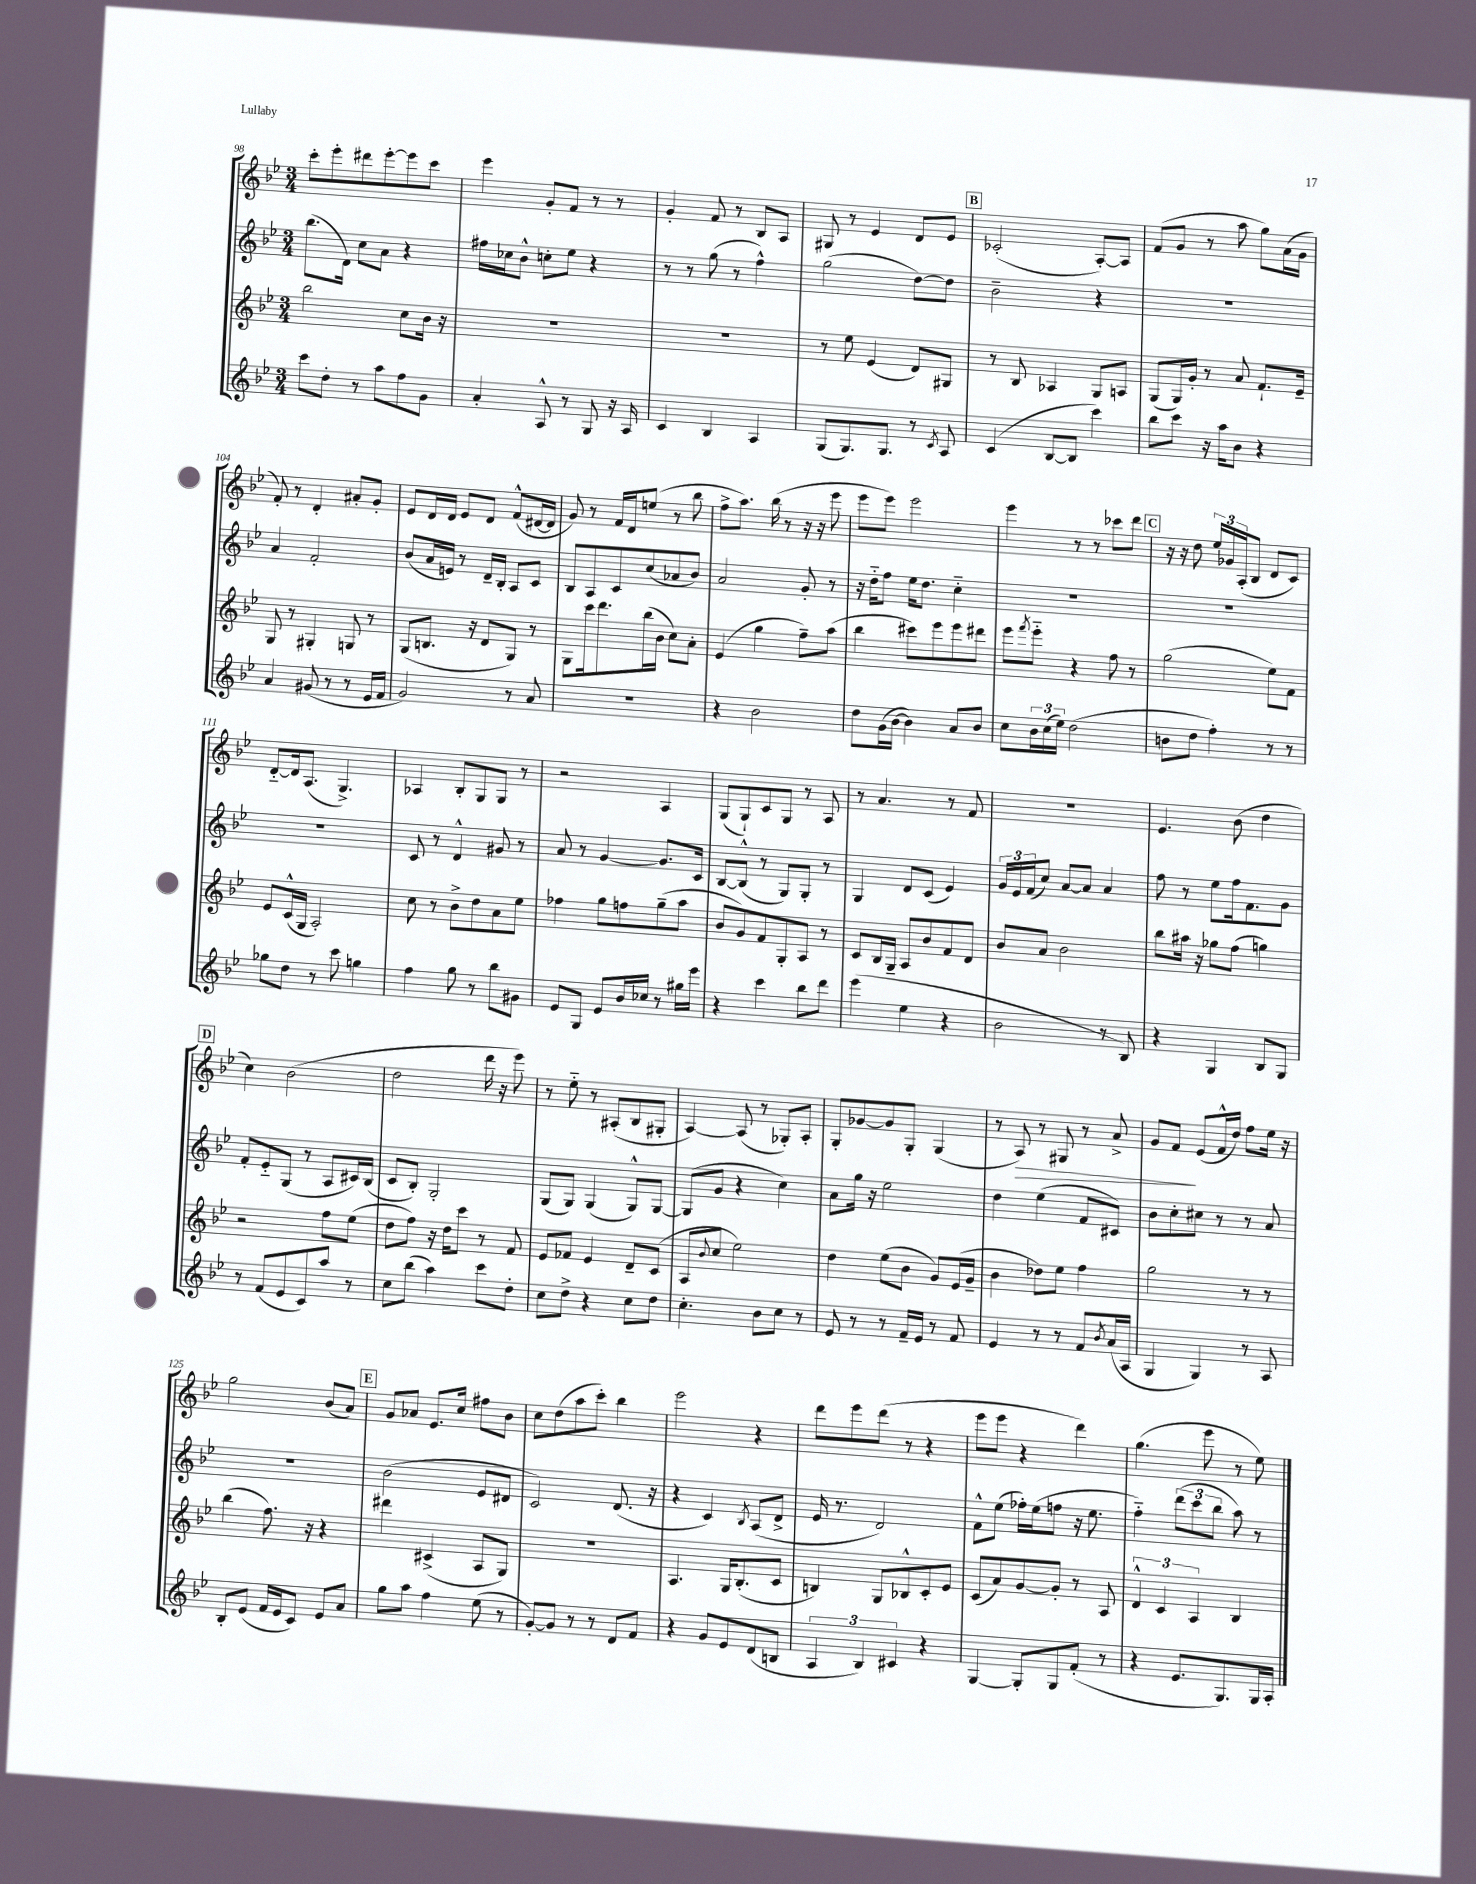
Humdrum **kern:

**kern	**kern	**kern	**kern
*staff4	*staff3	*staff2	*staff1
*clefG2	*clefG2	*clefG2	*clefG2
*k[b-e-]	*k[b-e-]	*k[b-e-]	*k[b-e-]
*M3/4	*M3/4	*M3/4	*M3/4
8ccc\L	2bb-\	(8.bb-\L	8ccc'\L
8dd'\J	.	.	8eee-'\
.	.	16d\Jk)	.
8r	.	8cc\L	8ddd#\
8aa\L	.	8a\J	[8eee-'\
8ff\	8cc\L	4r	8eee-\]
8g\J	16b-\Jk	.	8ccc\J
.	16r	.	.
=	=	=	=
4a'/	2.r	16ff#\LL	4eee-\
.	.	16cc-\J	.
.	.	8b-^^\J	.
8A^^/	.	8cc'\L	8g'/L
8r	.	8ee-\J	8f/J
8G/	.	4r	8r
16r	.	.	8r
16A/	.	.	.
=	=	=	=
4c/	2.r	8r	4g'/
.	.	8r	.
4B-/	.	(8gg\	8f/
.	.	8r	8r
4A/	.	4ff^^\)	8B-/L
.	.	.	8A/J
=	=	=	=
(8G/L	8r	(2gg\	8G#/
8.G/)	8ee-\	.	8r
.	(4e-/	.	4e-/
8.G/J	.	.	.
8r	8d/L)	[8dd\L)	8d/L
8qc/	.	.	.
8A/	8G#/J	8dd\]J	8e-/J
=	=	=	=
(4c/	8r	2b-~\	(2c-'/
.	8B-/	.	.
[8B-/L	4A-/	.	.
8B-/]J	.	.	.
4ccc\)	8G/L	4r	[8A'/L)
.	8A/J	.	8A/]J
=	=	=	=
8bb-\L	(8G/L	2.r	(8f/L
8ccc\J	16G/L)	.	8g/J
.	16g'/JJ	.	.
16r	8r	.	8r
16aa\LK	.	.	.
8b-\J	8a/	.	8aa\
4r	8.f`/L	.	8gg\L)
.	.	.	(16a\L
.	16e-~/Jk	.	16g\JJ
=	=	=	=
4a/	8G/	4a/	8f'/)
.	8r	.	8r
(8g#/	4G#'/	2f'/	4d'/
8r	.	.	.
8r	8G/	.	8a#'/L
16e-/LL	8r	.	8g'/J
16f/JJ	.	.	.
=	=	=	=
2g/)	(8G/L	(8b-/L	8e-/L
.	8.B/J	16a/L	16d/L
.	.	16e/JJ)	16d/JJ
.	.	8r	8e-/L
.	16r	.	.
.	8d/L	16d~/LL	8d/J
.	.	16B-'/JJ	.
8r	8G/J)	8A/L	(8f^^/L
8a/	8r	8c/J	[16d#/L
.	.	.	16d#/]JJ
=	=	=	=
2.r	8G\L	8B-/L	8g/)
.	16ccc\k	8A/	8r
.	8.ddd\	.	.
.	.	8c/	16f/LL
.	.	.	16d/J
.	(16bb-\L	(8cc/	(8ee/J
.	16b-\JJ	.	.
.	8cc\L)	8a-/	8r
.	8a'\J	8b-/J)	8bb-\
=	=	=	=
4r	(4e-/	2a/	8ff^\L
.	.	.	8.aa\J)
2b-\	4gg\	.	.
.	.	.	(16bb-\
.	.	.	8r
.	8ff~\L)	8g'/	16r
.	.	.	16r
.	(8aa\J	8r	8eee-\
=	=	=	=
8dd\L	4bb-\	16r	8eee-\L
.	.	16dd'~\LK	.
(16g\L	.	8ff\J	8eee-\J)
[16b-\JJ	.	.	.
4b-\])	8ccc#\L)	16ee-\LK	2eee-\
.	.	8.dd\J	.
.	8eee-\	.	.
8a/L	8eee-\	4cc'~\	.
8b-/J	8ddd#\J	.	.
=	=	=	=
8cc\L	8eee-\L	2.r	4eee-\
.	8qfff/	.	.
24b-\L	8eee-'~\J	.	.
(24cc\	.	.	.
24ee-\JJ)	.	.	.
(2dd\	4r	.	8r
.	.	.	8r
.	8ff\	.	8ccc-\L
.	8r	.	8ddd\J
=	=	=	=
8b\L	(2gg\	2.r	16r
.	.	.	16r
8dd\J	.	.	8dd\
4ff'\)	.	.	24ee-/LL
.	.	.	24g-/
.	.	.	(24A'/J
.	.	.	8B-/J
8r	8ee-\L)	.	8d/L
8r	8f\J	.	8c/J)
=	=	=	=
8gg-\L	8e-/L	2.r	[8d'~/L
8dd\J	(16c^^/L	.	16d/]k
.	16G/JJ	.	(8.A/J
8r	2A'/)	.	.
8ccc\	.	.	4.G^/)
4gg\	.	.	.
=	=	=	=
4ff\	8cc\	8c/	4A-/
.	8r	8r	.
8gg\	8b-^\L	4d^^/	8B-'/L
8r	8dd\	.	8G/
8bb-\L	8a\	8g#/	8G/J
8g#\J	8ee-\J	8r	8r
=	=	=	=
8e-/L	4ff-\	8a/	2r
8G/J	.	8r	.
8e-/L	8gg\L	[4g/	.
16b-/L	8ff\	.	.
16cc-/JJ	.	.	.
8r	(8gg~\	8.g/]L	4A/
16gg#\LL	8aa\J	.	.
16eee-\JJ	.	16c/Jk	.
=	=	=	=
4r	8b-/L	[8B-/L	(8G/L
.	8g/)	(8B-^^/]J	8G`/)
4ccc\	8f/	8r	8c/
.	8G'/	8G/L)	8G/J
8bb-\L	8A/J	8G'/J	8r
8ddd\J	8r	8r	8A/
=	=	=	=
(4eee-\	8c/L	4G/	8r
.	16B-/L	.	4.a/
.	16G~/JJ	.	.
4ee-\	8A/L	8d/L	.
.	8b-/	(8c/J	.
4r	8f/	4e-/)	8r
.	8d/J	.	8f/
=	=	=	=
2b-\	8b-/L	24g/LL	2.r
.	.	24e-/	.
.	.	(24f/J	.
.	8a/J	8cc/J)	.
.	2b-\	[8a/L	.
.	.	8a/]J	.
8r	.	4a/	.
8B-/)	.	.	.
=	=	=	=
4r	8bb-\L	8ff\	4.e-/
.	16aa#\Jk	8r	.
.	16r	.	.
4G/	8gg-\L	8ee-\L	.
.	(8ff\J	16ff\k	(8b-\
.	.	8.f\	.
8B-/L	4gg\)	.	4dd\
8G/J	.	8g\J	.
=	=	=	=
8r	2r	8f'/L	4cc\)
(8f/L	.	8e-'~/	.
8e-/	.	(8G/J	(2b-\
8c/)	.	8r	.
8aa/J	8ff\L	8A/L	.
8r	(8ee-\J	16c#/L)	.
.	.	(16B-/JJ	.
=	=	=	=
8cc\L	8dd\L	8c/L	2dd\
(8bb-\J	8ff\J)	8B-'/J)	.
4aa\)	16r	2G'/	.
.	16dd\LK	.	.
.	8ccc\J	.	.
8ccc\L	8r	.	16ddd\
.	.	.	16r
8dd'\J	8f/	.	8eee-\)
=	=	=	=
8cc\L	8e-/L	(8G/L	8r
8dd^\J	8f-/J	8G/J)	8ee-'~\
4r	4e-/	(4G/	8r
.	.	.	(8A#'/L
8cc\L	8d~/L	8G^^/L)	8B-/
8dd\J	(8c/J	[8G/J	8G#'/J
=	=	=	=
4.cc'\	8A/L	(8G/]L	[4A/)
.	8qqb-/	.	.
.	8cc/J	8g/J	.
.	2ee-\)	4r	(8A/]
8b-\L	.	.	8r
8cc\J	.	4cc\)	8G-'/L)
8r	.	.	8A'/J
=	=	=	=
8e-/	4dd\	8a\L	8G'/L
8r	.	16gg\Jk	[8g-/
.	.	16r	.
8r	(8ee-\L	2ee-\	8g-/]
16f~/LL	8b-\J	.	8G'/J
16e-/JJ	.	.	.
8r	8g/L)	.	(4G/
8f/	(16e-/L	.	.
.	16g~/JJ	.	.
=	=	=	=
4e-/	4b-\	4dd\	8r
.	.	.	8A/)
8r	8dd-\L)	(4ee-\	8r
8r	8ee-\J	.	8G#/
8f/L	4ff\	8f/L	8r
8qb-/	.	.	.
(16a/L	.	8c#/J)	8a^/
16A/JJ	.	.	.
=	=	=	=
4G/	2gg\	8b-\L	8g/L
.	.	8cc'\	8f/J
4G/)	.	8cc#\J	(8e-/L
.	.	8r	16f^^/L
.	.	.	16dd/JJ)
8r	8r	8r	8ff\L
8A/	8r	8a/	16ee-\Jk
.	.	.	16r
=	=	=	=
8B-'/L	(4bb-\	2.r	2gg\
(8e-/J	.	.	.
16f/LL	8.ff\)	.	.
16e-/J	.	.	.
8c/J)	.	.	.
.	16r	.	.
8e-/L	4r	.	(8b-/L
8a/J	.	.	8a/J)
=	=	=	=
8gg\L	4ddd#\	(2b-\	8g/L
8aa\J	.	.	8a-/J
4ff\	(4c#^/	.	8.e-/L
.	.	.	16cc/Jk
(8ee-\	8A/L	8e-/L	8ff#\L
8r	8G/J)	8d#/J	8b-\J
=	=	=	=
[8g'/L)	2.r	2c/)	8cc\L
8g/]J	.	.	(8dd\
8r	.	.	8aa\
8r	.	.	8ccc'\J)
8d/L	.	(8.d/	4bb-\
8f/J	.	.	.
.	.	16r	.
=	=	=	=
4r	4.A/	4r	2eee-\
8g/L	.	4c/)	.
8e-/	16G/LK	.	.
.	(8.B-'/	.	.
.	.	8qB-/	.
(8d/	.	(8A/L	4r
8B/J	8c/J	8d^/J	.
=	=	=	=
6A/	4B/)	16e-/	8ddd\L
.	.	8.r	.
.	.	.	8eee-\
6B-/)	.	.	.
.	8G/L	2d/)	(8ddd\J
6c#/	.	.	.
.	8B-^^/	.	8r
4r	8c'/	.	4r
.	8e-/J	.	.
=	=	=	=
[4G/	(8c/L	8f^^\L	8eee-\L
.	8a/)	(8ee-\J	8eee-\J
8G'/]L	[8g/	16ff-'\LL)	4r
.	.	(16ee-\J	.
8G/	8g'/]J	8ff\J	.
(8f'/J	8r	16r	4ddd\)
.	.	8.ee-\	.
8r	8A/	.	.
=	=	=	=
4r	6d^^/	4ff'~\)	(4.gg\
.	6c/	.	.
8.e-/L	.	(12ddd\L	.
.	6A/	12ccc\	.
.	.	.	8eee-\
.	.	12bb-\J	.
8.G/)	.	.	.
.	4B-/	8aa\)	8r
16G/L	.	8r	8ee-\)
16A'/JJ	.	.	.
==	==	==	==
*-	*-	*-	*-
